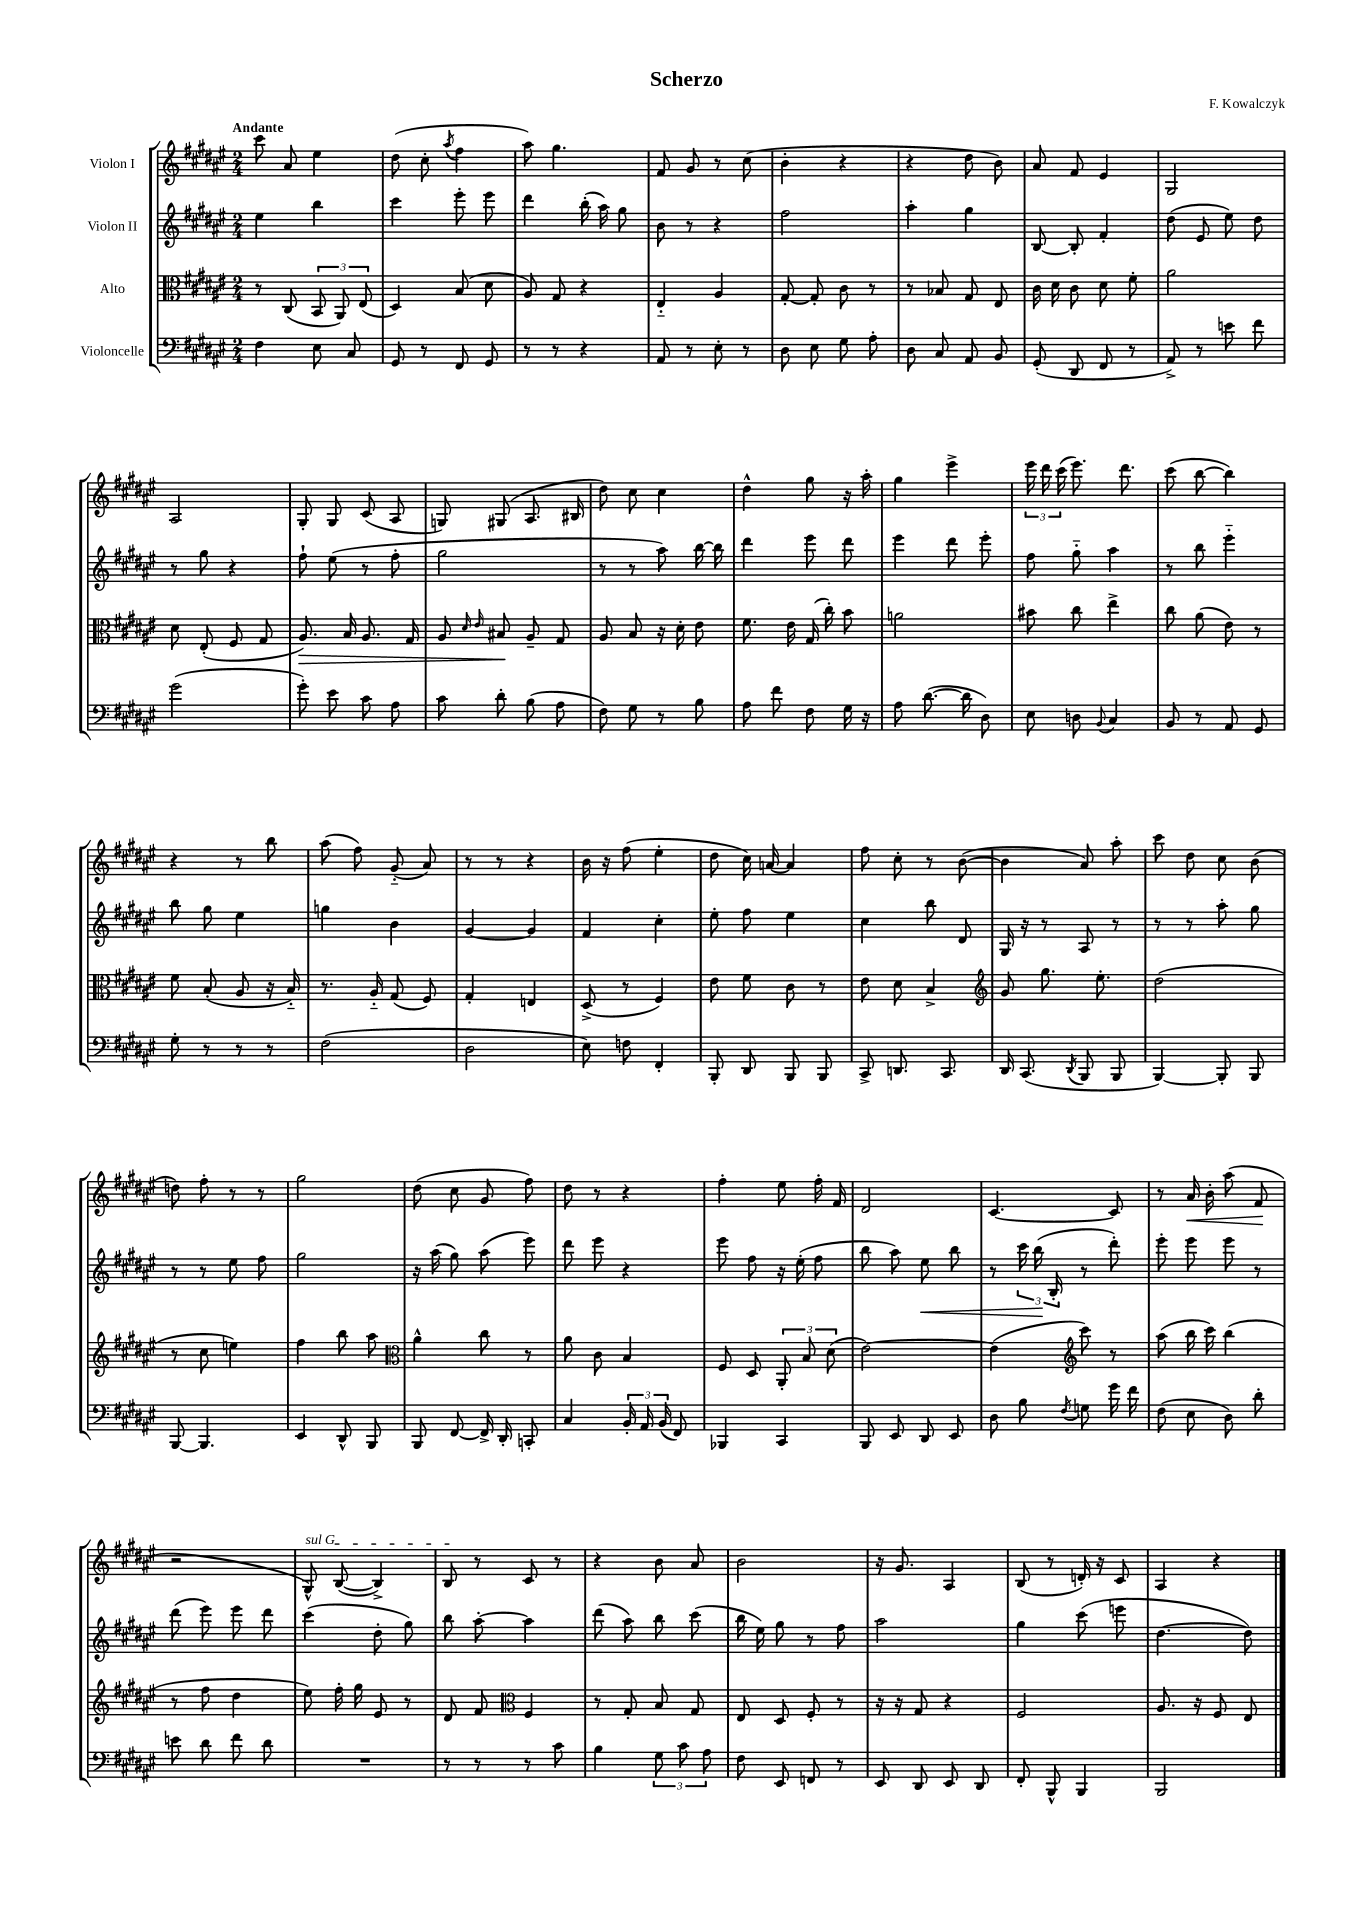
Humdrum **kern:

**kern	**kern	**dynam	**kern	**dynam	**kern	**dynam
*part4	*part3	*part3	*part2	*part2	*part1	*part1
*staff4	*staff3	*staff3	*staff2	*staff2	*staff1	*staff1
*I"Violoncelle	*I"Alto	*	*I"Violon II	*	*I"Violon I	*
*clefF4	*clefC3	*	*clefG2	*	*clefG2	*
*k[f#c#g#d#a#e#]	*k[f#c#g#d#a#e#]	*	*k[f#c#g#d#a#e#]	*	*k[f#c#g#d#a#e#]	*
*M2/4	*M2/4	*	*M2/4	*	*M2/4	*
=1	=1	=1	=1	=1	=1	=1
!	!	!	!	!	!LO:TX:a:B:t=Andante	!
4F#\	8r	.	4ee#\	.	8ccc#\	.
.	(8C#/	.	.	.	8a#/	.
8E#\	12BB/	.	4bb\	.	4ee#\	.
.	12AA#/)	.	.	.	.	.
8C#/	.	.	.	.	.	.
.	(12E#/	.	.	.	.	.
=2	=2	=2	=2	=2	=2	=2
8GG#/	4D#/)	.	4ccc#\	.	(8dd#\	.
8r	.	.	.	.	8cc#'\	.
.	.	.	.	.	8qaa#/	.
8FF#/	(8B/	.	8eee#'\	.	4ff#\	.
8GG#/	8d#\	.	8eee#\	.	.	.
=3	=3	=3	=3	=3	=3	=3
8r	8A#/)	.	4ddd#\	.	8aa#\)	.
8r	8G#/	.	.	.	4.gg#\	.
4r	4r	.	(16bb'\	.	.	.
.	.	.	16aa#\)	.	.	.
.	.	.	8gg#\	.	.	.
=4	=4	=4	=4	=4	=4	=4
8AA#/	4E#/	.	8b\	.	8f#/	.
8r	.	.	8r	.	8g#/	.
8E#'\	4A#/	.	4r	.	8r	.
8r	.	.	.	.	(8cc#\	.
=5	=5	=5	=5	=5	=5	=5
8D#\	[8G#'/	.	2ff#\	.	4b'\	.
8E#\	8G#'/]	.	.	.	.	.
8G#\	8c#\	.	.	.	4r	.
8A#'\	8r	.	.	.	.	.
=6	=6	=6	=6	=6	=6	=6
8D#\	8r	.	4aa#'\	.	4r	.
8C#/	8B-X/	.	.	.	.	.
8AA#/	8G#/	.	4gg#\	.	8dd#\	.
8BB/	8E#/	.	.	.	8b\)	.
=7	=7	=7	=7	=7	=7	=7
(8GG#'/	16c#\	.	[8B/	.	8a#/	.
.	16d#\	.	.	.	.	.
8DD#/	8c#\	.	8B'/]	.	8f#/	.
8FF#/	8d#\	.	4f#'/	.	4e#/	.
8r	8f#'\	.	.	.	.	.
=8	=8	=8	=8	=8	=8	=8
8AA#^/)	2a#\	.	(8dd#\	.	2G#/	.
8r	.	.	8e#/	.	.	.
8en\	.	.	8ee#\)	.	.	.
8f#\	.	.	8dd#\	.	.	.
!!LO:LB:g=z
=9	=9	=9	=9	=9	=9	=9
(2g#\	8d#\	.	8r	.	2A#/	.
.	(8E#'/	.	8gg#\	.	.	.
.	8F#/	.	4r	.	.	.
.	8G#/	.	.	.	.	.
=10	=10	=10	=10	=10	=10	=10
!	!	!LO:HP:b	!	!	!	!
8g#'\)	8.A#/)	>	8ff#`\	.	8G#'/	.
8e#\	.	.	(8ee#\	.	8G#/	.
.	16B/	.	.	.	.	.
8c#\	8.A#/	.	8r	.	(8c#/	.
8A#\	.	.	8ff#'\	.	8A#/	.
.	16G#/	.	.	.	.	.
=11	=11	=11	=11	=11	=11	=11
8c#\	8A#/	.	2gg#\	.	8Gn/)	.
.	16qqd#/	.	.	.	.	.
.	16qqe#/	.	.	.	.	.
8d#'\	8B#X/	.	.	.	(8G#X/	.
(8B\	8A#~/	]	.	.	8.A#/	.
8A#\	8G#/	.	.	.	.	.
.	.	.	.	.	16B#X/	.
=12	=12	=12	=12	=12	=12	=12
8F#\)	8A#/	.	8r	.	8dd#\)	.
8G#\	8B/	.	8r	.	8cc#\	.
8r	16r	.	8aa#\)	.	4cc#\	.
.	16d#'\	.	.	.	.	.
8B\	8e#\	.	[16bb\	.	.	.
.	.	.	16bb\]	.	.	.
=13	=13	=13	=13	=13	=13	=13
8A#\	8.f#\	.	4ddd#\	.	4dd#^^\	.
8f#\	.	.	.	.	.	.
.	16e#\	.	.	.	.	.
8F#\	(16G#/	.	8eee#\	.	8gg#\	.
.	16cc#'\)	.	.	.	.	.
16G#\	8b\	.	8ddd#\	.	16r	.
16r	.	.	.	.	16aa#'\	.
=14	=14	=14	=14	=14	=14	=14
8A#\	2an\	.	4eee#\	.	4gg#\	.
([8.d#\	.	.	.	.	.	.
.	.	.	8ddd#\	.	4eee#^\	.
16d#\]	.	.	.	.	.	.
8D#\)	.	.	8eee#'\	.	.	.
=15	=15	=15	=15	=15	=15	=15
8E#\	8b#X\	.	8ff#\	.	24eee#\	.
.	.	.	.	.	24ddd#\	.
.	.	.	.	.	(24ccc#\	.
8Dn\	8cc#\	.	8gg#\	.	8.eee#\)	.
8qqBB/	.	.	.	.	.	.
4C#/	4ee#^\	.	4aa#\	.	.	.
.	.	.	.	.	8.ddd#\	.
=16	=16	=16	=16	=16	=16	=16
8BB/	8cc#\	.	8r	.	(8ccc#\	.
8r	(8a#\	.	8bb\	.	[8bb\	.
8AA#/	8e#\)	.	4eee#\	.	4bb\])	.
8GG#/	8r	.	.	.	.	.
!!LO:LB:g=z
=17	=17	=17	=17	=17	=17	=17
8G#'\	8f#\	.	8bb\	.	4r	.
8r	(8B'/	.	8gg#\	.	.	.
8r	8A#/	.	4ee#\	.	8r	.
8r	16r	.	.	.	8bb\	.
.	16B/)	.	.	.	.	.
=18	=18	=18	=18	=18	=18	=18
(2F#\	8.r	.	4ggn\	.	(8aa#\	.
.	.	.	.	.	8ff#\)	.
.	16A#/	.	.	.	.	.
.	(8G#/	.	4b\	.	(8g#/	.
.	8F#/)	.	.	.	8a#/)	.
=19	=19	=19	=19	=19	=19	=19
2D#\	4G#'/	.	[4g#/	.	8r	.
.	.	.	.	.	8r	.
.	4En/	.	4g#/]	.	4r	.
=20	=20	=20	=20	=20	=20	=20
8E#\)	(8D#^/	.	4f#/	.	16b\	.
.	.	.	.	.	16r	.
8Fn\	8r	.	.	.	(8ff#\	.
4FF#'/	4F#/)	.	4cc#'\	.	4ee#'\	.
=21	=21	=21	=21	=21	=21	=21
8BBB'/	8e#\	.	8ee#'\	.	8dd#\	.
8DD#/	8f#\	.	8ff#\	.	16cc#\)	.
.	.	.	.	.	[16an/	.
8BBB/	8c#\	.	4ee#\	.	4a/]	.
8BBB/	8r	.	.	.	.	.
=22	=22	=22	=22	=22	=22	=22
8CC#^/	8e#\	.	4cc#\	.	8ff#\	.
8.DDn/	8d#\	.	.	.	8cc#'\	.
.	4B^/	.	8bb\	.	8r	.
8.CC#/	.	.	.	.	.	.
.	.	.	8d#/	.	([8b\	.
=23	=23	=23	=23	=23	=23	=23
*	*clefG2	*	*	*	*	*
16DD#/	8g#/	.	16G#/	.	4b\]	.
(8.CC#/	.	.	16r	.	.	.
.	8.gg#\	.	8r	.	.	.
8qDD#/	.	.	.	.	.	.
8BBB/	.	.	8A#/	.	8a#/)	.
.	8.ee#'\	.	.	.	.	.
8BBB/	.	.	8r	.	8aa#'\	.
=24	=24	=24	=24	=24	=24	=24
[4BBB/)	(2dd#\	.	8r	.	8ccc#\	.
.	.	.	8r	.	8dd#\	.
8BBB'/]	.	.	8aa#'\	.	8cc#\	.
8BBB/	.	.	8gg#\	.	(8b\	.
!!LO:LB:g=z
=25	=25	=25	=25	=25	=25	=25
[8BBB/	8r	.	8r	.	8ddn\)	.
4.BBB/]	8cc#\	.	8r	.	8ff#'\	.
.	4een\)	.	8ee#\	.	8r	.
.	.	.	8ff#\	.	8r	.
=26	=26	=26	=26	=26	=26	=26
4EE#/	4ff#\	.	2gg#\	.	2gg#\	.
8DD#^^/	8bb\	.	.	.	.	.
8BBB/	8aa#\	.	.	.	.	.
=27	=27	=27	=27	=27	=27	=27
*	*clefC3	*	*	*	*	*
8BBB/	4a#^^\	.	16r	.	(8dd#\	.
.	.	.	(16aa#\	.	.	.
[8FF#/	.	.	8gg#\)	.	8cc#\	.
16FF#^/]	8cc#\	.	(8aa#\	.	8g#/	.
16DD#'/	.	.	.	.	.	.
8CCn'/	8r	.	8eee#\)	.	8ff#\)	.
=28	=28	=28	=28	=28	=28	=28
4C#/	8a#\	.	8ddd#\	.	8dd#\	.
.	8c#\	.	8eee#\	.	8r	.
24BB'/	4B/	.	4r	.	4r	.
24AA#/	.	.	.	.	.	.
(24BB/	.	.	.	.	.	.
8FF#/)	.	.	.	.	.	.
=29	=29	=29	=29	=29	=29	=29
4BBB-X/	8F#/	.	8eee#\	.	4ff#'\	.
.	8D#/	.	8ff#\	.	.	.
4CC#/	12AA#'/	.	16r	.	8ee#\	.
.	.	.	(16ee#'\	.	.	.
.	12B/	.	.	.	.	.
.	.	.	8ff#\	.	16ff#'\	.
.	(12d#\	.	.	.	.	.
.	.	.	.	.	16f#/	.
=30	=30	=30	=30	=30	=30	=30
8BBB/	[2e#\)	.	8bb\	.	2d#/	.
8EE#/	.	.	8aa#\)	.	.	.
!	!	!	!	!LO:HP:b	!	!
8DD#/	.	.	8ee#\	<	.	.
8EE#/	.	.	8bb\	.	.	.
=31	=31	=31	=31	=31	=31	=31
8D#\	(4e#\]	.	8r	.	[4.c#/	.
8B\	.	.	24ccc#\	.	.	.
.	.	.	(24bb\	.	.	.
.	.	.	24B'/	[	.	.
8qF#/	.	.	.	.	.	.
*	*clefG2	*	*	*	*	*
8Gn\	8ccc#\)	.	8r	.	.	.
16g#\	8r	.	8ddd#'\)	.	8c#/]	.
16f#\	.	.	.	.	.	.
=32	=32	=32	=32	=32	=32	=32
(8F#\	(8aa#\	.	8eee#'\	.	8r	.
!	!	!	!	!	!	!LO:HP:b
8E#\	16bb\	.	8eee#\	.	16a#/	<
.	16ccc#\)	.	.	.	16b'\	.
8D#\)	(4bb\	.	8eee#\	.	(8aa#\	.
8d#'\	.	.	8r	.	8f#/	.
.	.	.	.	.	.	[
!!LO:LB:g=z
=33	=33	=33	=33	=33	=33	=33
8en\	8r	.	(8ddd#\	.	2r	.
8d#\	8ff#\	.	8eee#\)	.	.	.
8f#\	4dd#\	.	8eee#\	.	.	.
8d#\	.	.	8ddd#\	.	.	.
=34	=34	=34	=34	=34	=34	=34
!	!	!	!	!	!LO:TX:a:i:t=sul G	!
2r	8ee#\)	.	(4ccc#\	.	8G#^^/)	.
.	16ff#'\	.	.	.	([8B/	.
.	16gg#\	.	.	.	.	.
.	8e#/	.	8dd#'\	.	4B^/])	.
.	8r	.	8gg#\)	.	.	.
=35	=35	=35	=35	=35	=35	=35
8r	8d#/	.	8bb\	.	8B/	.
8r	8f#/	.	[8aa#'\	.	8r	.
*	*clefC3	*	*	*	*	*
8r	4F#/	.	4aa#\]	.	8c#/	.
8c#\	.	.	.	.	8r	.
=36	=36	=36	=36	=36	=36	=36
4B\	8r	.	(8ddd#\	.	4r	.
.	8G#'/	.	8aa#\)	.	.	.
12G#\	8B/	.	8bb\	.	8b\	.
12c#\	.	.	.	.	.	.
.	8G#/	.	(8ccc#\	.	8a#/	.
12A#\	.	.	.	.	.	.
=37	=37	=37	=37	=37	=37	=37
8F#\	8E#/	.	16bb\	.	2b\	.
.	.	.	16ee#\)	.	.	.
8EE#/	8D#/	.	8gg#\	.	.	.
8FFn/	8F#'/	.	8r	.	.	.
8r	8r	.	8ff#\	.	.	.
=38	=38	=38	=38	=38	=38	=38
8EE#/	16r	.	2aa#\	.	16r	.
.	16r	.	.	.	8.g#/	.
8DD#/	8G#/	.	.	.	.	.
8EE#/	4r	.	.	.	4A#/	.
8DD#/	.	.	.	.	.	.
=39	=39	=39	=39	=39	=39	=39
8FF#'/	2F#/	.	4gg#\	.	(8B/	.
8BBB^^/	.	.	.	.	8r	.
4BBB/	.	.	(8ccc#\	.	16dn'/)	.
.	.	.	.	.	16r	.
.	.	.	8eeen\	.	8c#/	.
=40	=40	=40	=40	=40	=40	=40
2BBB/	8.A#/	.	[4.dd#\	.	4A#/	.
.	16r	.	.	.	.	.
.	8F#/	.	.	.	4r	.
.	8E#/	.	8dd#\])	.	.	.
==	==	==	==	==	==	==
*-	*-	*-	*-	*-	*-	*-
